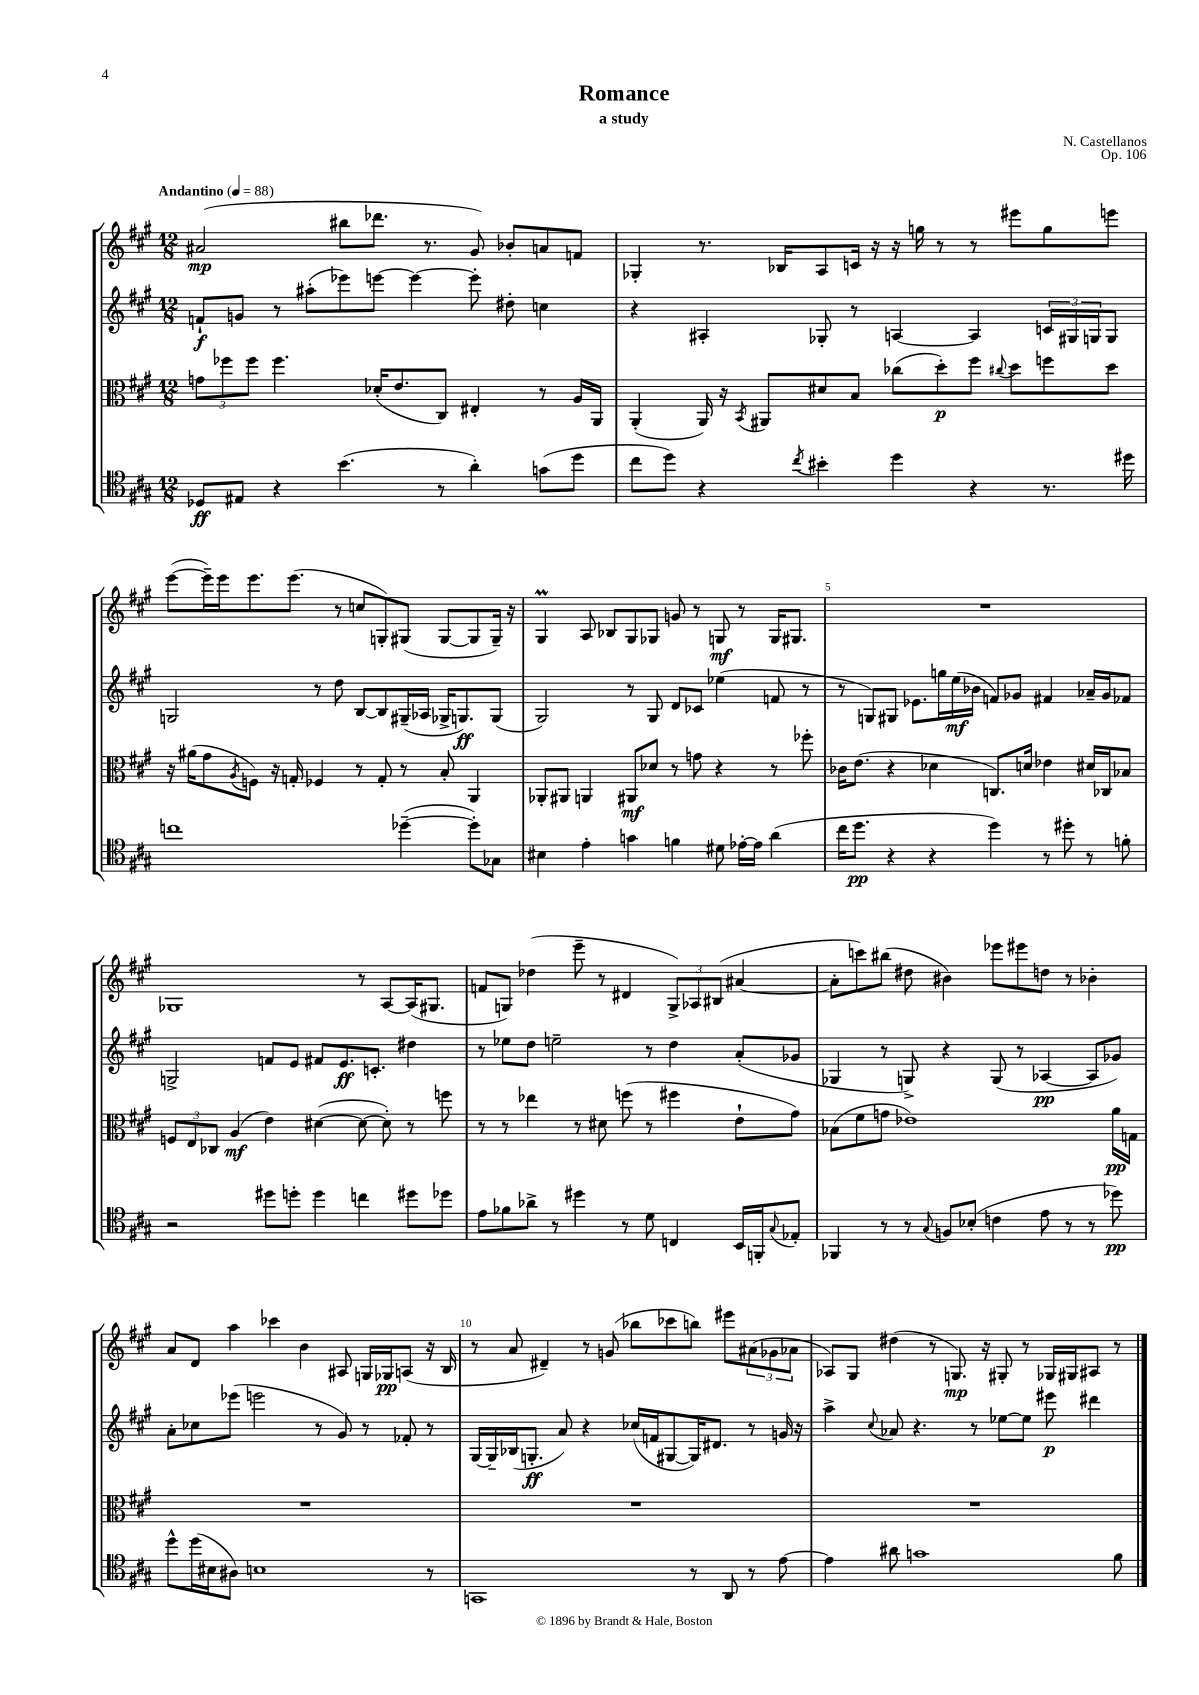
\header { title = "Romance" composer = "N. Castellanos" subtitle = "a study" opus = "Op. 106" }
<<
\new StaffGroup <<
\new Staff = "s0" {
    \clef treble \key a \major \numericTimeSignature \time 12/8 \tempo "Andantino" 4 = 88
    ais'2\mp( bis''8 des'''8. r8. gis'8) bes'8-. a'8 f'8 |
    ges4-. r8. bes16 a8 c'16 r16 r16 g''16 r8 r8 eis'''8 g''8 e'''8 |
    e'''8~( e'''16--) e'''16 e'''8. e'''8.( r8 c''8 g8-.) gis8( gis8~ gis8 gis16--) r16 |
    gis4\prall a8 bes8 gis8 ges8 g'8 r8 g8\mf r8 g16 gis8. |
    R1. |
    ges1 r8 a8~ a16( gis8. |
    f'8 g8) des''4( e'''8-- r8 dis'4 \tuplet 3/2 { g8->) aes8 bis8( } ais'4~ |
    ais'8-. c'''8) bis''8( dis''8 bis'4) ees'''8 eis'''8 d''8 r8 bes'4-. |
    a'8 d'8 a''4 ces'''4 b'4 ais8 g16 ges16\pp a8( r16 b16 |
    r8 a'8 dis'4--) r8 g'8( bes''8 ces'''8 b''8) eis'''8 \tuplet 3/2 { ais'8( ges'8 aes'8 } |
    aes8) gis8 dis''4( r8 g8.\mp) r16 gis8-. r8 ges16 gis16 ais8 r8 \bar "|." |
}
\new Staff = "s1" {
    \clef treble \key a \major \numericTimeSignature \time 12/8
    f'8-!\f g'8 r8 ais''8-.( ees'''8) e'''8~ e'''4~ e'''8-. dis''8-. c''4 |
    r4 ais4-. ges8-. r8 a4~ a4 \tuplet 3/2 { c'16 gis16 g16 } g8 |
    g2 r8 d''8 b8~ b8 gis16--( aes16 ges16-> g8.\ff) g8( |
    gis2) r8 gis8 d'8 ces'8 ees''4( f'8 r8 |
    r8 g8) gis8 ees'8. g''16 e''16\mf( bes'16 f'8) ges'8 fis'4 aes'16-- ges'16 fes'8 |
    g2-> f'8 e'8 fis'8 e'8.\ff c'8.-. dis''4 |
    r8 ees''8 d''8 e''2-- r8 d''4 a'8-.( ges'8 |
    ges4 r8 g8->) r4 g8( r8 aes4~\pp aes8 ges'8) |
    a'8-. ces''8 ees'''8( e'''2 r8 gis'8) r8 fes'8-. r8 |
    gis16~ gis16-- bes16( g8.-.\ff a'8) r4 ces''16( f'16 gis8~ gis16) dis'8. r8 g'16 r16 |
    a''4-> \appoggiatura { cis''8 } aes'8 r4. r8 ees''8~ ees''8 eis'''8\p dis'''4 \bar "|." |
}
\new Staff = "s2" {
    \clef alto \key a \major \numericTimeSignature \time 12/8
    \tuplet 3/2 { g'8 fes''8 fes''8 } fes''4. des'16-.( e'8. cis8) eis4-. r8 a16 a,16 |
    a,4-.( a,16) r16 \acciaccatura { b,8 } ais,8 dis'8 b8 ces''8( d''8-.\p) fis''8 \appoggiatura { cis''8 } d''8 f''8 d''8 |
    r16 ais'16( gis'8 \acciaccatura { a8 } f8) r16 g16-. fes4 r8 g8-. r8 b8-. a,4 |
    aes,8-. ais,8 a,4 ais,8\mf des'8 r8 g'8 r4 r8 fes''8-. |
    ces'16 e'8.( r4 des'4 c8.) d'16 ees'4 dis'16 ces16 bes8 |
    \tuplet 3/2 { f8 e8 ces8 } a4\mf( e'4) dis'4~( dis'8~ dis'8-.) r8 f''8 |
    r8 r8 ees''4 r8 dis'8 f''8( r8 fis''4 e'8-! gis'8) |
    bes8( fis'8 g'8 ees'1) a'16\pp g16 |
    R1. |
    R1. |
    R1. \bar "|." |
}
\new Staff = "s3" {
    \clef tenor \key a \major \numericTimeSignature \time 12/8
    des8\ff eis8 r4 b'4.( r8 a'4-.) g'8( d''8 |
    cis''8 d''8) r4 \acciaccatura { cis''8 } bis'4-. d''4 r4 r8. dis''16 |
    c''1 des''4~--( des''8-.) ges8 |
    bis4 e'4-. g'4 f'4 dis'8 ees'16~-. ees'16 a'4( |
    cis''16 d''8.\pp r4 r4 d''4) r8 dis''8-. r8 f'8-. |
    r2 dis''8 d''8-. d''4 c''4 dis''8 des''8 |
    e'8 fes'8 aes'8-> r8 dis''4 r8 d'8 c4 b,16 f,16-. \appoggiatura { gis8 } ees8-. |
    fes,4 r8 r8 \appoggiatura { gis8 } f8 bes8-.( c'4 e'8 r8 r8 des''8\pp) |
    d''8-^ d''16( bis16 ais8) b1 r8 |
    g,1 r8 a,8 r8 e'8~ |
    e'4 ais'8 g'1 fis'8 \bar "|." |
}
>>
>>
\layout { \context { \Score \override BarNumber.break-visibility = ##(#f #t #t) barNumberVisibility = #(every-nth-bar-number-visible 5) } }
